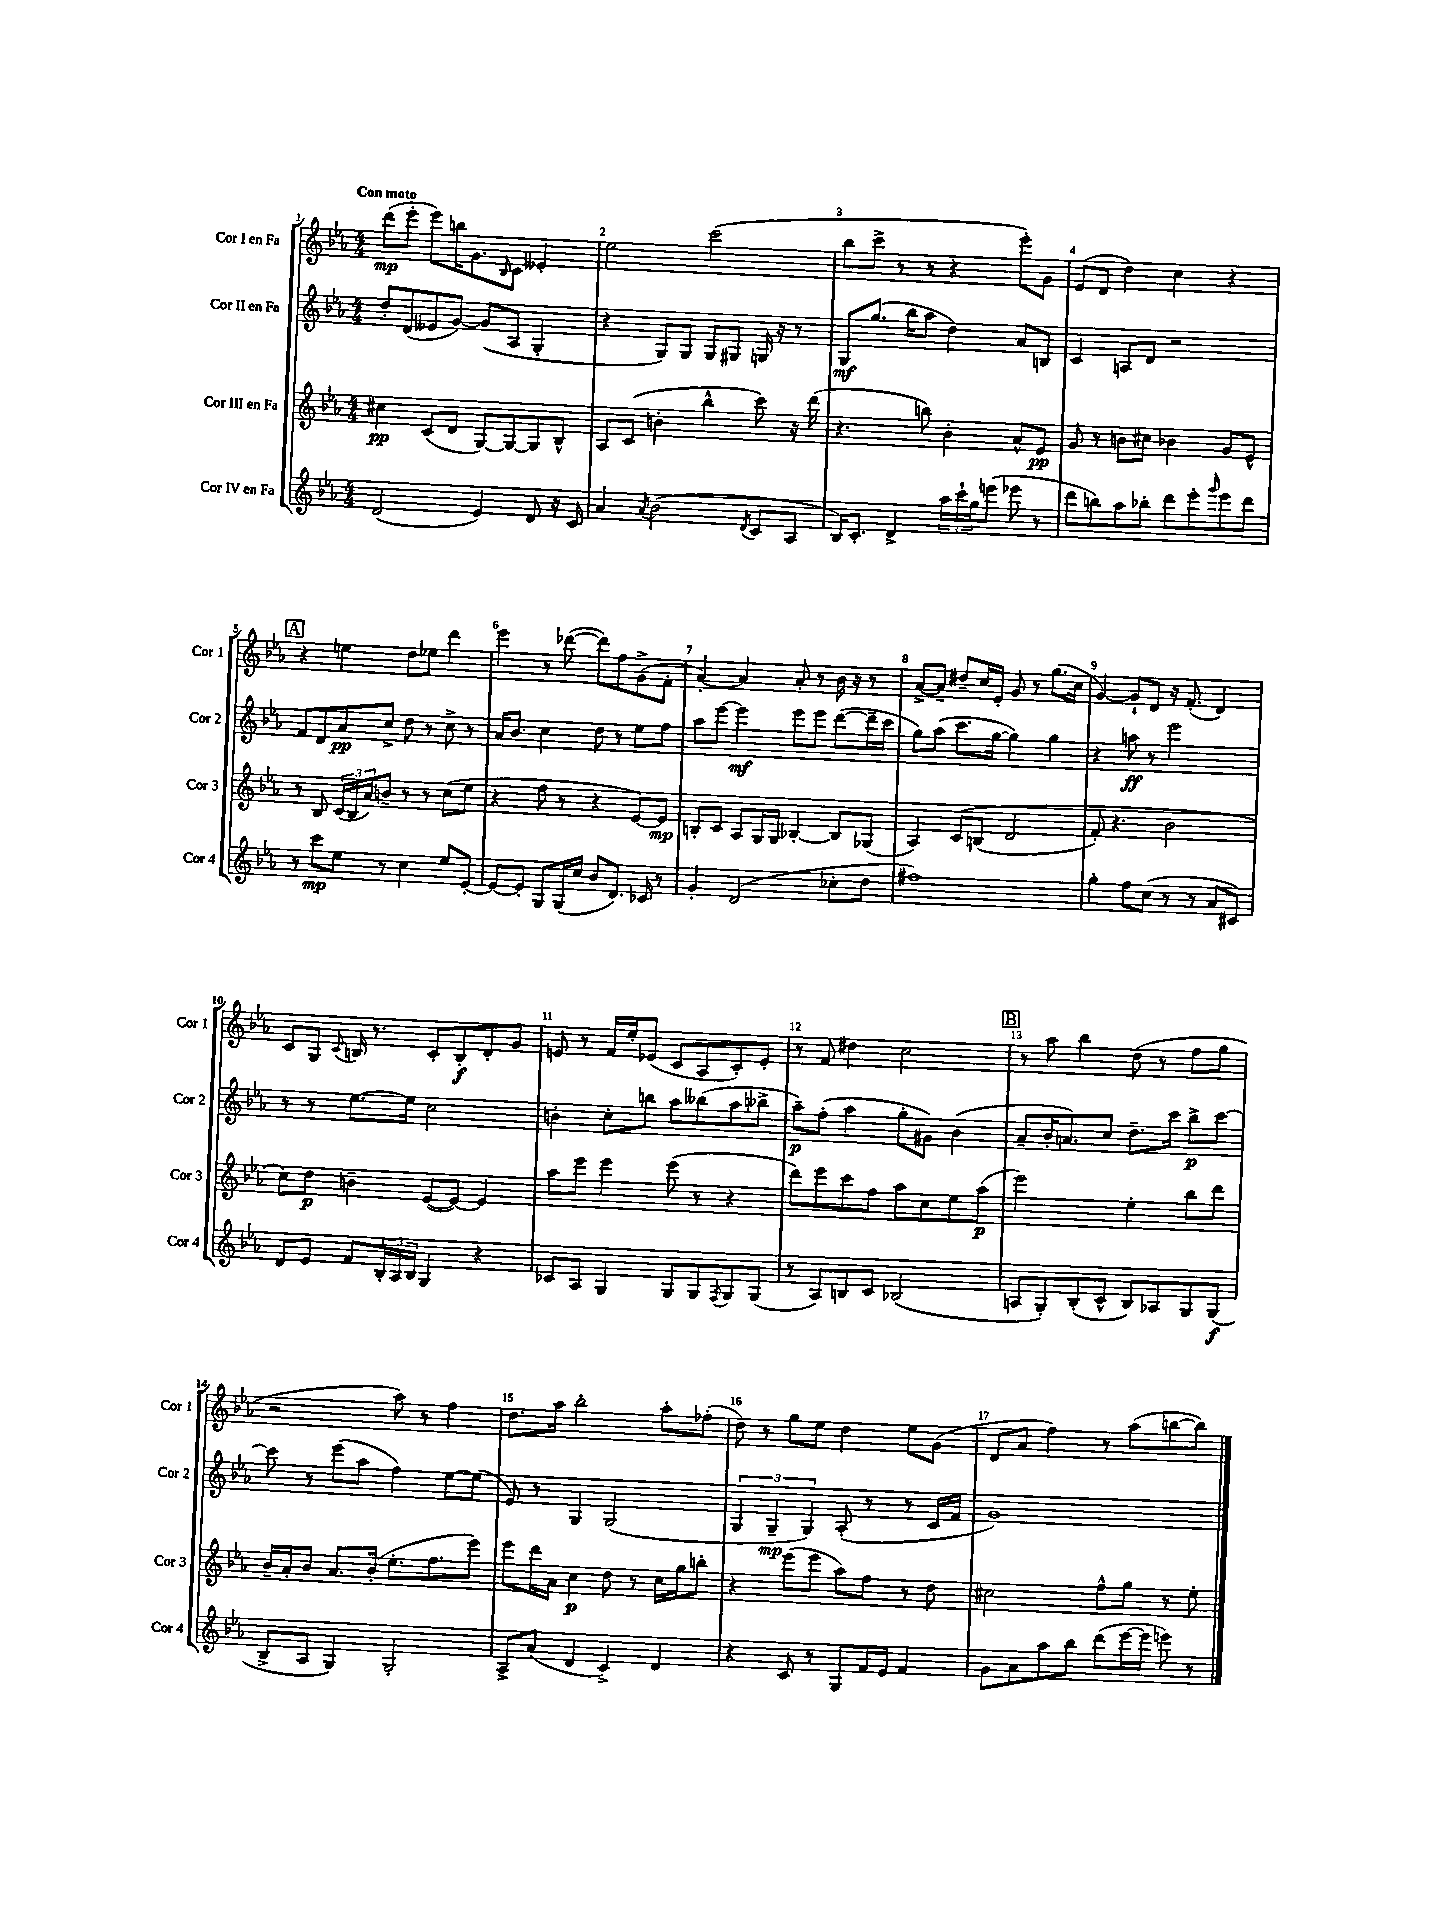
<<
\new StaffGroup <<
\new Staff = "s0" \with { instrumentName = "Cor I en Fa" shortInstrumentName = "Cor 1" } {
    \clef treble \key ees \major \numericTimeSignature \time 4/4 \tempo "Con moto"
    d'''8\mp( ees'''8-. ees'''8) b''16 g'8. \grace { bes16 } c'8 eeses'4-. |
    ees''2 c'''2( |
    bes''8 c'''8-> r8 r8 r4 ees'''8-.) g'8 |
    ees'8( d'8 d''4) c''4 r4 |
    \mark \markup { \box "A" } r4 e''4 d''8 ees''8 d'''4 |
    ees'''4 r8 des'''8~( des'''8) f''8 g'8->( f'8-. |
    aes'4~-.) aes'4 aes'8-. r8 bes'16 r16 r8 |
    aes'8~-> aes'8-- dis''8-- c''16 ees'16-. g'8 r8 g''8.( c''16 |
    g'4~) g'8-! d'8 r16 f'8.-.( d'4) |
    c'8 g8 \appoggiatura { c'8 } b16 r8. c'8-. b8-.\f d'8-. g'8 |
    e'8 r8 f'16 ees''16-. ees'8( c'8 aes8 c'8-.) ees'8-. |
    r8 f'8 dis''4 c''2 |
    \mark \markup { \box "B" } r8 aes''8 bes''4 d''8( r8 f''8 g''8 |
    r2 aes''8) r8 f''4 |
    d''8. aes''16 bes''2-. aes''8-. fes''8-.( |
    d''8) r8 g''8 ees''8 d''4 ees''8 g'8( |
    d'8 aes'8 f''4) r8 aes''8( b''8~ b''8) \bar "|." |
}
\new Staff = "s1" \with { instrumentName = "Cor II en Fa" shortInstrumentName = "Cor 2" } {
    \clef treble \key ees \major \numericTimeSignature \time 4/4
    d''8-. d'8( eeses'8 g'8~) g'8( aes8 g4-. |
    r4 g8) g8 g8 gis8 g16 r16 r8 |
    g8\mf g''8.( bes''16 aes''8 d''4) aes'8 b8 |
    c'4 a8 d'8 r2 |
    \mark \markup { \box "A" } f'8 d'8 aes'8\pp c''8-> d''8 r8 c''8-> r8 |
    aes'16 bes'8. c''4 d''8 r8 ees''8 f''8 |
    aes''8 ees'''8~ ees'''4\mf ees'''8 ees'''8 d'''8~( d'''16-- c'''16 |
    g''8) aes''8( c'''8. g''16~ g''4) g''4 |
    r4 a''8\ff r8 ees'''2 |
    r8 r8 ees''8.~ ees''16 c''2 |
    b'4-. c''8-. b''8 aes''8 beses''8( aes''8 bes''8-> |
    aes''8--\p) f''8-.( aes''4 g''8-. gis'8) bes'4( |
    \mark \markup { \box "B" } aes'8-- bes'16-. a'8.) c''8 d''8.-- c'''16 bes''8->\p c'''8~ |
    c'''8 r8 ees'''8( aes''8 f''4) ees''8~ ees''8( |
    ees'8) r8 g4 g2( |
    \tuplet 3/2 { g4 g4--\mp g4) } aes8-.( r8 r8 c'16 f'16 |
    g'1) \bar "|." |
}
\new Staff = "s2" \with { instrumentName = "Cor III en Fa" shortInstrumentName = "Cor 3" } {
    \clef treble \key ees \major \numericTimeSignature \time 4/4
    cis''4\pp c'8( d'8 g8~) g8~ g8 bes8-^ |
    aes8 c'8( b'4-. bes''4-^ c'''8) r16 d'''16( |
    r4. b''8) bes'4-. aes'8-^ ees'8\pp |
    g'8 r8 b'8 cis''8 bes'4 g'8 ees'8-^ |
    \mark \markup { \box "A" } r8 bes8 \tuplet 3/2 { c'16( bes16 aes'16) } b'8-- r8 r8 c''8( ees''8 |
    r4 f''8 r8 r4 ees'8~) ees'8\mp |
    b8-. c'8 aes8 g16 g16 bes4~-. bes8 ges8( |
    aes4) c'8\( b8( d'2 |
    f'8-.) r4. bes'2 |
    c''8\) d''8\p b'4-- ees'8~( ees'8~) ees'4 |
    aes''8 ees'''8 ees'''4 ees'''8( r8 r4 |
    d'''8) ees'''8 c'''8 f''8 aes''8 c''8 ees''8 aes''8\p( |
    \mark \markup { \box "B" } ees'''2) ees''4-. bes''8 d'''8 |
    bes'16-- aes'16-. bes'8 aes'8. bes'16-.( ees''8.-. f''8. ees'''8) |
    ees'''8 d'''16 aes'16 c''4\p d''8 r8 c''16 g''16 b''8-. |
    r4 ees'''8( ees'''8 aes''8) f''8 r8 d''8 |
    cis''2 f''8-^ g''8 r8 ees''8-. \bar "|." |
}
\new Staff = "s3" \with { instrumentName = "Cor IV en Fa" shortInstrumentName = "Cor 4" } {
    \clef treble \key ees \major \numericTimeSignature \time 4/4
    d'2( ees'4) d'8 r16 c'16 |
    aes'4 \acciaccatura { aes'8 } bes'2( \acciaccatura { d'8 } c'8 aes8 |
    bes16) c'8.-. d'4-> \tuplet 3/2 { aes''16 c'''16-! g''16 } e'''8( ees'''8 r8 |
    d'''8 b''8) aes''8 bes''8-. d'''8 ees'''8-. \grace { g'''16 } ees'''8 d'''8 |
    \mark \markup { \box "A" } r8 c'''8\mp ees''8 r8 c''4 ees''8 ees'8~-. |
    ees'8~ ees'8-. g8 g16( c''16 bes'8 d'8.) ces'16 r8 |
    g'4-. d'2( ces''8-. d''8 |
    fis''1) |
    g''4-. f''8 c''8( r8 r8 aes'8 cis'8) |
    d'8 ees'8 f'8 \tuplet 3/2 { bes16-. aes16 bes16 } g4 r4 |
    ces'8 aes8 g4 g8 g8 \acciaccatura { f8 } g8 g8( |
    r8 aes8) b8 c'8 bes2( |
    \mark \markup { \box "B" } a8 g8-.) bes8-.( c'8-^ bes8) aes8 g8 g8\f( |
    bes8-> aes8 g4) g2-. |
    aes8-> aes'8( d'4 c'4->) d'4 |
    r4 c'8 r8 g8 f'16 ees'16 f'4 |
    g'8 aes'8 aes''8 bes''8 d'''8( ees'''16~ ees'''16 e'''8) r8 \bar "|." |
}
>>
>>
\layout { \context { \Score \override BarNumber.break-visibility = ##(#f #t #t) barNumberVisibility = #all-bar-numbers-visible } }
